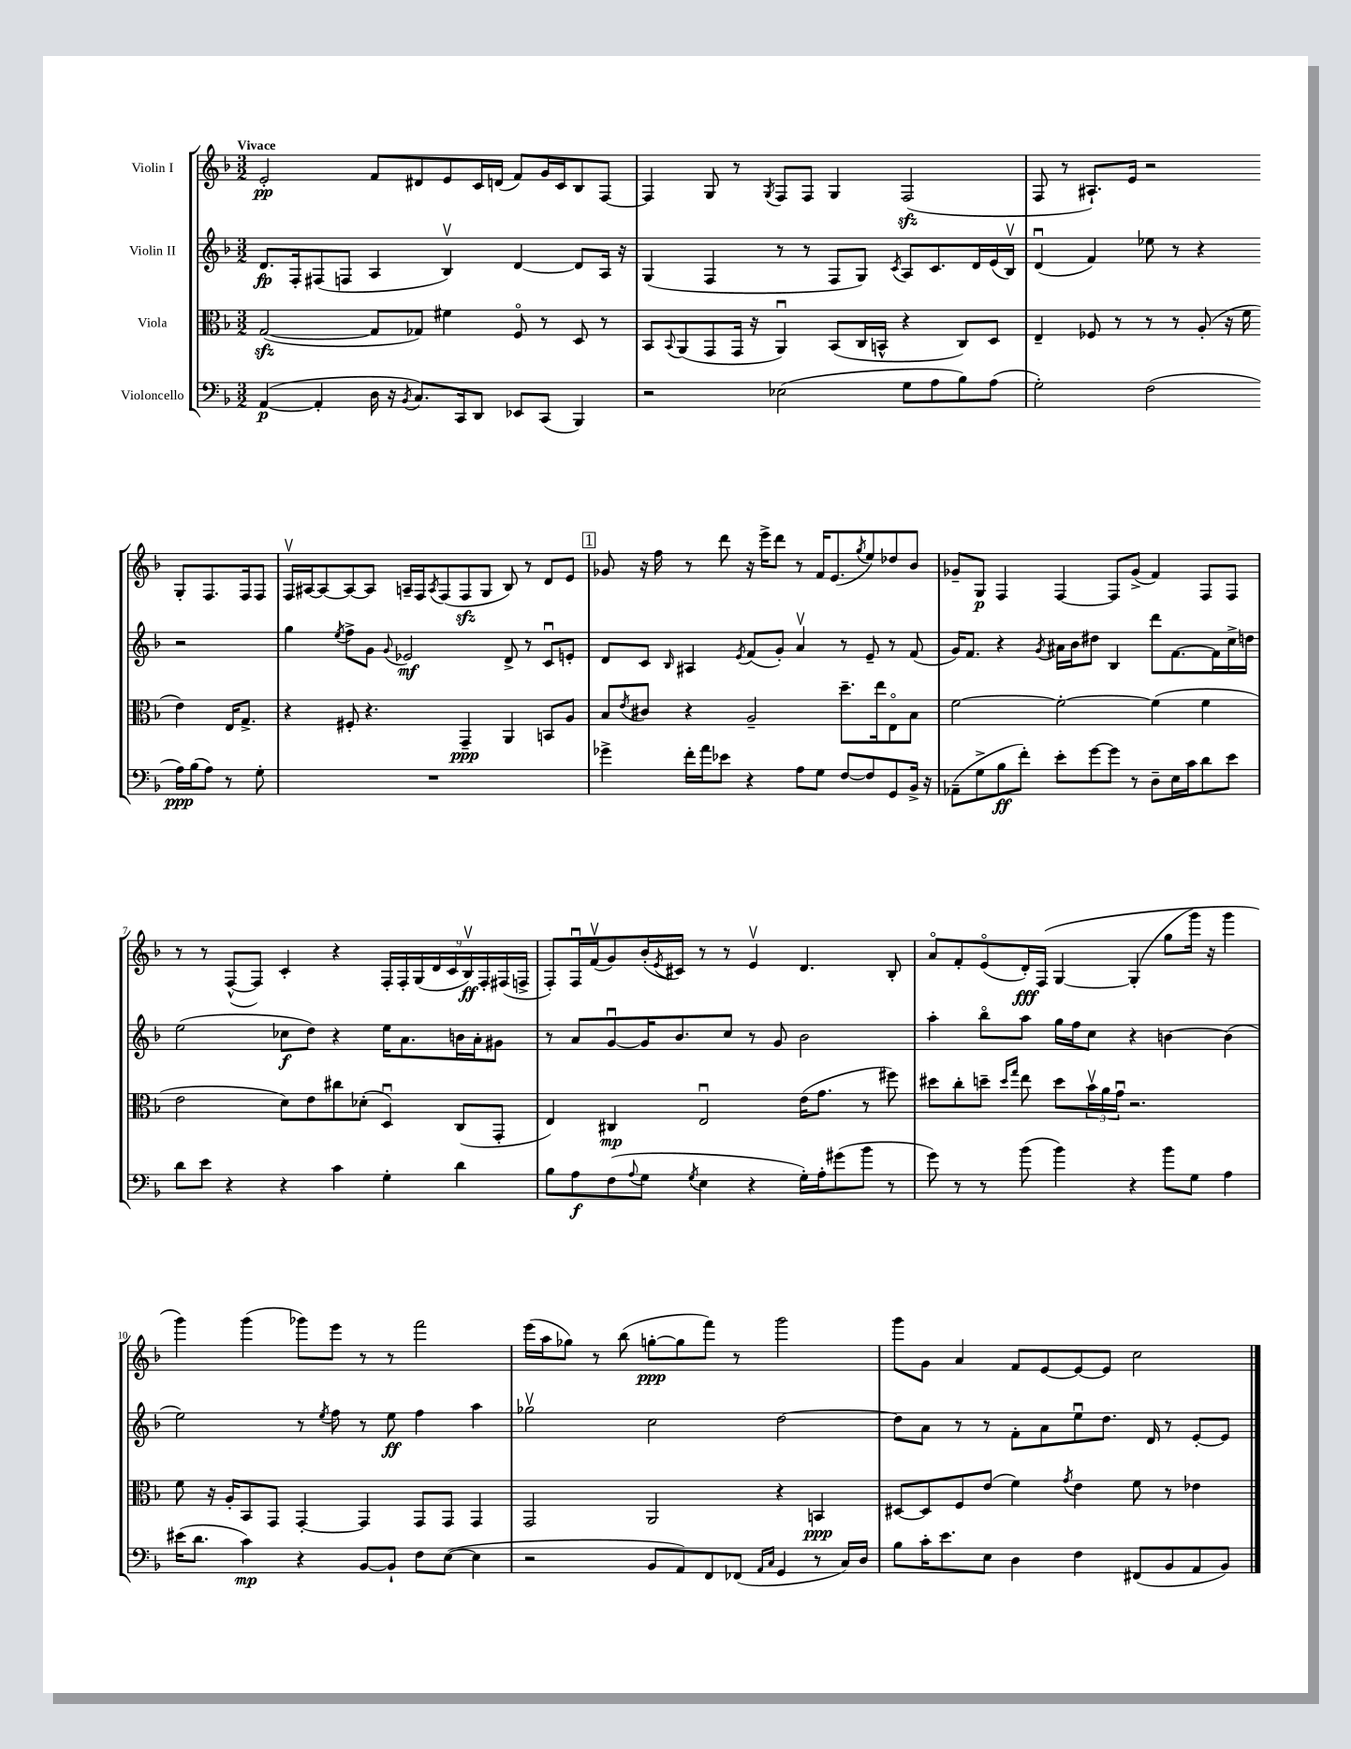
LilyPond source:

<<
\new StaffGroup <<
\new Staff = "s0" \with { instrumentName = "Violin I" } {
    \clef treble \key f \major \numericTimeSignature \time 3/2 \tempo "Vivace"
    e'2-.\pp f'8 dis'8 e'8 c'16 d'16( f'8) g'16 c'16 bes8 f8~ |
    f4 g8 r8 \acciaccatura { g8 } f8 f8 g4 f2\sfz( |
    f8 r8 ais8.-!) e'16 r2 g8-. f8. f16 f8 |
    f16\upbow ais16~ ais8~ ais8~ ais8 a16-- f16 \acciaccatura { a8 } f8( f8\sfz g8 bes8) r8 d'8 e'8 |
    \mark \markup { \box "1" } ges'8 r16 f''16 r8 d'''8 r16 e'''16-> d'''8 r8 f'16 e'8.( \acciaccatura { g''8 } e''8) des''8 bes'8 |
    ges'8-- g8\p f4 f4~ f8 ges'8->( f'4) f8 f8 |
    r8 r8 f8~-^( f8) c'4-. r4 \tuplet 9/8 { f16-. f16-. g16( d'16 c'16 bes16\upbow\ff) f16-. fis16( f16-> } |
    f8-.) f16\downbow f'16\upbow( g'8) bes'16-.( \acciaccatura { e'8 } cis'16) r8 r8 e'4\upbow d'4. bes8-. |
    a'8\flageolet f'8-. e'8\flageolet( d'16-.\fff) f16\( g4~ g4-.( g''8 g'''16) r16 g'''4 |
    g'''4\) g'''4( ges'''8) e'''8 r8 r8 f'''2 |
    e'''16( a''16 ges''8) r8 bes''8( g''8~-.\ppp g''8 f'''8) r8 g'''2 |
    g'''8 g'8 a'4 f'8 e'8~ e'8~ e'8 c''2 \bar "|." |
}
\new Staff = "s1" \with { instrumentName = "Violin II" } {
    \clef treble \key f \major \numericTimeSignature \time 3/2
    d'8.\fp f16-. fis8( f8 a4 bes4\upbow) d'4~ d'8 a16 r16 |
    g4( f4 r8 r8 f8 g8) \acciaccatura { c'8 } a8 c'8. d'16 e'16( bes16\upbow) |
    d'4\downbow( f'4) ees''8 r8 r4 r2 |
    g''4 \acciaccatura { e''8 } f''8-> g'8 \appoggiatura { g'8 } ees'2\mf d'8-> r8 c'8\downbow e'8-. |
    \mark \markup { \box "1" } d'8 c'8 \grace { bes16 } ais4 \acciaccatura { e'8 } f'8( g'8-.) a'4\upbow r8 e'8-- r8 f'8( |
    g'16) f'8. r4 \acciaccatura { g'8 } ais'16 bes'16 dis''8 bes4 d'''8 f'8.~ f'16 c''16-> d''16 |
    e''2( ces''8\f d''8) r4 e''16 a'8. b'16 a'16-. gis'8 |
    r8 a'8 g'8~\downbow g'16 bes'8. c''8 r8 g'8 bes'2 |
    a''4-. bes''8\flageolet a''8 g''16 f''16 c''8 r4 b'4~ b'4( |
    e''2) r8 \acciaccatura { e''8 } f''8 r8 e''8\ff f''4 a''4 |
    ges''2\upbow c''2 d''2~ |
    d''8 a'8 r8 r8 f'8-. a'8 e''8\downbow d''8. d'16 r8 e'8~-. e'8 \bar "|." |
}
\new Staff = "s2" \with { instrumentName = "Viola" } {
    \clef alto \key f \major \numericTimeSignature \time 3/2
    g2~\sfz( g8 ges8) fis'4 f8\flageolet r8 d8 r8 |
    bes,8 \appoggiatura { bes,8 } a,8( g,8 g,16 r16 a,4\downbow) bes,8( c16 b,16-^ r4 c8) d8 |
    e4-- fes8 r8 r8 r8 a8-.( r16 f'16 e'4) e16 g8.-> |
    r4 fis8-. r4. g,4--\ppp a,4 b,8 a8 |
    \mark \markup { \box "1" } bes8 \acciaccatura { e'8 } cis'8 r4 a2-- d''8.-- e''16 e8\flageolet bes8 |
    f'2~ f'2~-. f'4( f'4 |
    e'2 d'8) e'8 cis''8 des'8-.( d4\downbow) c8( g,8-. |
    e4) cis4\mp e2\downbow e'16( g'8. r8 fis''8) |
    dis''8 c''8-. d''8-- \grace { d''16 g''16 } e''8 d''8 \tuplet 3/2 { bes'16\upbow a'16 g'16\downbow } r2. |
    f'8 r16 a16-. bes,8 g,8 g,4~-. g,4 g,8 g,8 g,4 |
    g,2 a,2 r4 b,4\ppp |
    dis8~ dis8 f8 e'8( f'4) \acciaccatura { g'8 } e'4 f'8 r8 ees'4 \bar "|." |
}
\new Staff = "s3" \with { instrumentName = "Violoncello" } {
    \clef bass \key f \major \numericTimeSignature \time 3/2
    a,4~\p( a,4-. d16 r16 \acciaccatura { bes,8 } c8.) c,16 d,8 ees,8 c,8( bes,,4) |
    r2 ees2( g8 a8 bes8) a8( |
    g2-.) f2( a16\ppp) bes16( a8) r8 g8-. |
    R1. |
    \mark \markup { \box "1" } ges'4-> f'16-. a'16 ees'8 r4 a8 g8 f8~ f8 g,8 bes,16-> r16 |
    aes,8--( g8-> bes8\ff f'8-.) e'8-. g'8~ g'8 r8 d8-- e16 c'16 d'8 e'8 |
    d'8 e'8 r4 r4 c'4 g4-. d'4 |
    bes8 a8\f f8( \appoggiatura { a8 } g8 \acciaccatura { g8 } e4 r4 g16-.) a16-. gis'8( bes'8 r8 |
    g'8) r8 r8 bes'8( bes'4) r4 bes'8 g8 a4 |
    eis'16( d'8. c'4\mp) r4 bes,8~ bes,8-! f8 e8~( e4 |
    r2 bes,8 a,8) f,8 fes,8( \grace { a,16 c16 } g,4 r8 c16) d16 |
    bes8 c'16-. e'8. e8 d4 f4 fis,8( bes,8 a,8 bes,8) \bar "|." |
}
>>
>>
